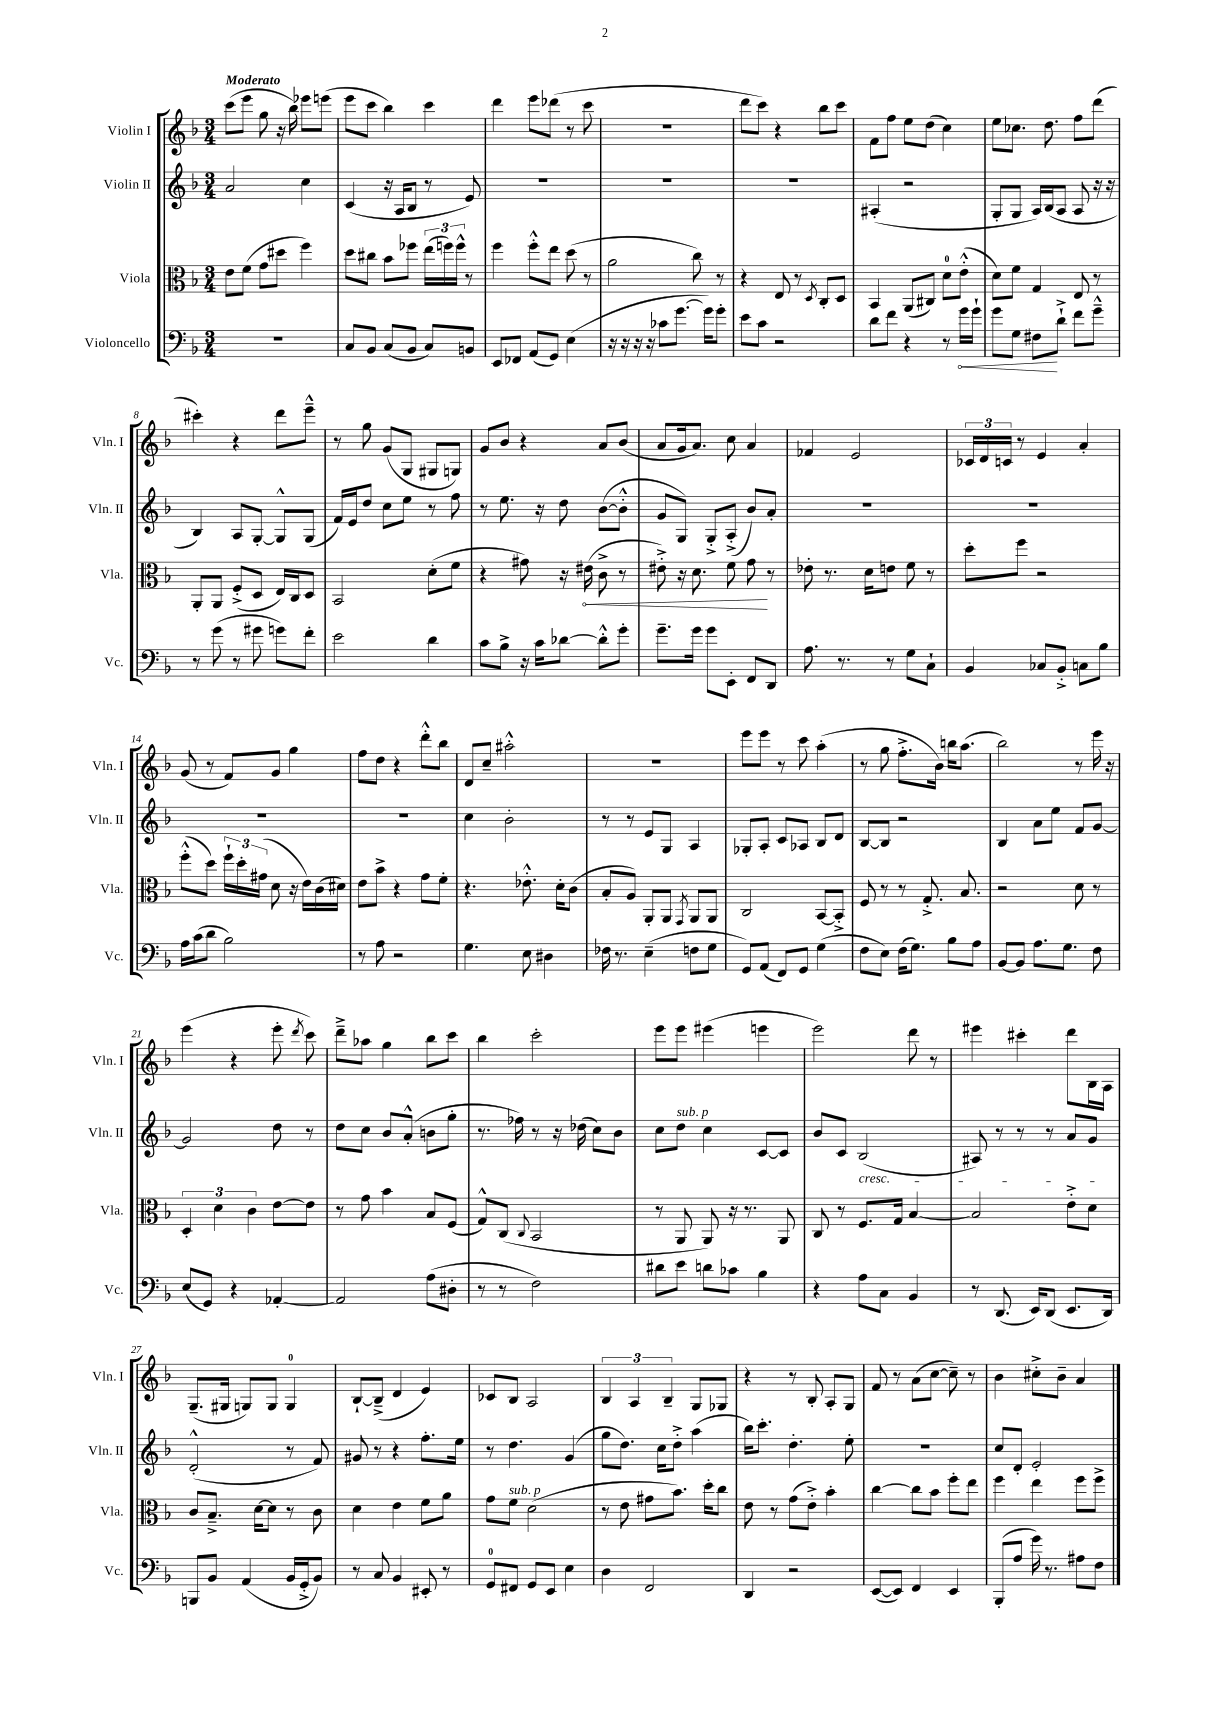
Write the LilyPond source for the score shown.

<<
\new StaffGroup <<
\new Staff = "s0" \with { instrumentName = "Violin I" shortInstrumentName = "Vln. I" } {
    \clef treble \key f \major \numericTimeSignature \time 3/4 \tempo "Moderato"
    \autoBeamOff c'''8[( e'''8] g''8 r16 bes''16) ees'''8[ e'''8]( |
    e'''8[ c'''8] bes''4) c'''4 |
    d'''4 e'''8[ des'''8]( r8 c'''8 |
    R2. |
    d'''8[ c'''8]) r4 bes''8[ c'''8] |
    f'8[ f''8] e''8[ d''8]( c''4) |
    e''8[ ces''8.] d''8. f''8[ d'''8]( |
    cis'''4-.) r4 d'''8[ e'''8]---^ |
    r8 g''8 g'8[( g8] gis8[ g8]) |
    g'8[ bes'8] r4 a'8[ bes'8]( |
    a'8[ g'16 a'8.]) c''8 a'4 |
    fes'4 e'2 |
    \tuplet 3/2 { ces'16[ d'16 c'16] } r8 e'4 a'4-. |
    g'8( r8 f'8[) g'8] g''4 |
    f''8[ d''8] r4 d'''8[-.-^ bes''8] |
    d'8[ c''8]-- ais''2-.-^ |
    R2. |
    e'''8[ e'''8] r8 c'''8 a''4-.( |
    r8 g''8 f''8.[-.-> bes'16]) b''16[ a''8.]( |
    bes''2) r8 e'''16 r16 |
    e'''4( r4 e'''8-. \acciaccatura { d'''8 } c'''8) |
    d'''8[---> aes''8] g''4 bes''8[ c'''8] |
    bes''4 c'''2-. |
    e'''8[ e'''8] eis'''4( e'''4 |
    e'''2) d'''8 r8 |
    eis'''4 cis'''4-. d'''8[ bes16 a16] |
    g8.[--( gis16] g8[) g8] g4-0 |
    bes8[~-! bes8]--->( d'4 e'4) |
    ces'8[ bes8] a2 |
    \tuplet 3/2 { bes4 a4 bes4-- } g8[ ges8] |
    r4 r8 bes8-. a8[-. g8] |
    f'8 r8 a'8[( c''8]~ c''8--) r8 |
    bes'4 cis''8[-.-> bes'8]-- a'4 \bar "|." |
}
\new Staff = "s1" \with { instrumentName = "Violin II" shortInstrumentName = "Vln. II" } {
    \clef treble \key f \major \numericTimeSignature \time 3/4
    \autoBeamOff a'2 c''4 |
    c'4( r16 a16[ bes8] r8 e'8) |
    R2. |
    R2. |
    R2. |
    ais4-.( r2 |
    g8[-. g8] a16[) bes16( a8] a8 r16 r16 |
    bes4) a8[ g8]~-. g8[-^ g8]( |
    f'16[) e'16 d''8] c''8[ e''8] r8 f''8 |
    r8 e''8. r16 d''8 bes'8[~( bes'8]-.-^ |
    g'8[ g8]) g8[-.-> a8]-.->( bes'8[) a'8]-. |
    R2. |
    R2. |
    R2. |
    R2. |
    c''4 bes'2-. |
    r8 r8 e'8[ g8] a4 |
    ges8[-. a8]-. c'8[ aes8] bes8[ d'8] |
    bes8[~ bes8] r2 |
    bes4 a'8[ e''8] f'8[ g'8]~ |
    g'2 d''8 r8 |
    d''8[ c''8] bes'8[ a'8]-.-^( b'8[ g''8]-. |
    r8. fes''16) r8 r16 des''16( c''8[) bes'8] |
    c''8[ d''8]^\markup { \italic "sub. p" } c''4 c'8[~ c'8] |
    bes'8[ c'8] bes2\cresc( |
    ais8) r8 r8 r8 a'8[ g'8]\! |
    d'2-.-^( r8 f'8) |
    gis'8 r8 r4 f''8.[-. e''16] |
    r8 d''4. g'4( |
    g''8[ d''8.]) c''16[ d''8]-.-> a''4( |
    bes''16[) c'''8.]-. d''4.-. e''8-. |
    R2. |
    c''8[ d'8]-. e'2-. \bar "|." |
}
\new Staff = "s2" \with { instrumentName = "Viola" shortInstrumentName = "Vla." } {
    \clef alto \key f \major \numericTimeSignature \time 3/4
    \autoBeamOff e'8[ f'8]( g'8[ dis''8] f''4) |
    d''8[ cis''8] bes'8[ fes''8] \tuplet 3/2 { e''16[( f''16) f''16]-^ } r8 |
    f''4 f''8[-.-^ e''8] d''8( r8 |
    a'2 c''8) r8 |
    r4 e8 r8 \acciaccatura { d8 } c8[-. d8] |
    bes,4 a,8[( cis8]) d'8[-0 e'8]-.-^( |
    d'8[) f'8] g4 e8 r8 |
    a,8[-. a,8] f8[-.->( d8] e16[) c16 d8] |
    bes,2 d'8[-.( f'8] |
    r4 gis'8) r16 \once \override Hairpin.circled-tip = ##t eis'16\<( c'8-> r8 |
    eis'8-.->) r16 d'8. f'8 g'8\! r8 |
    ees'8-. r8. d'16[ e'8] f'8 r8 |
    d''8[-. f''8] r2 |
    f''8[-.-^( d''8]) \tuplet 3/2 { f''16[-! d''16-. gis'16]( } d'8 r16 e'16[) c'16( dis'16]) |
    e'8[ bes'8]-> r4 g'8[ f'8]-. |
    r4. ees'8.-.-^ d'16[-. c'8]( |
    bes8[-. a8]) a,8[-. a,8] \acciaccatura { g,8 } a,8[ a,8] |
    c2 bes,8[~ bes,8]-.-> |
    f8 r8 r8 g8.-.-> bes8. |
    r2 d'8 r8 |
    \tuplet 3/2 { d4-. d'4 c'4 } e'8[~ e'8] |
    r8 g'8 bes'4 bes8[ f8]( |
    g8[-^) c8]( \appoggiatura { c8 } bes,2 |
    r8 a,8 a,8) r16 r8. a,8 |
    c8 r8 f8.[ g16] bes4~ |
    bes2 e'8[-.-> d'8] |
    c'8[ bes8.]---> d'16[~ d'8] r8 c'8 |
    d'4 e'4 f'8[ a'8] |
    g'8[ f'8]^\markup { \italic "sub. p" } d'2( |
    r8 e'8 gis'8[ bes'8.]) d''16[-. c''8] |
    e'8 r8 g'8[( e'8]-.->) bes'4-. |
    c''4~ c''8[ bes'8] f''8[-. e''8] |
    f''4 e''4 f''8[ f''8]-> \bar "|." |
}
\new Staff = "s3" \with { instrumentName = "Violoncello" shortInstrumentName = "Vc." } {
    \clef bass \key f \major \numericTimeSignature \time 3/4
    \autoBeamOff R2. |
    c8[ bes,8] c8[( bes,8] c8[) b,8] |
    e,8[ fes,8] a,8[( g,8]) e4( |
    r16 r16 r16 r16 ces'8[ g'8.]~ g'16[) g'8]-. |
    e'8[ c'8] r2 |
    d'8[ f'8] r4 r8 \once \override Hairpin.circled-tip = ##t g'16[\< g'16]-! |
    g'8[ g8] fis8[\! d'8]-!-> f'8[ g'8]---^ |
    r8 g'8( r8 gis'8 g'8[) f'8]-. |
    e'2 d'4 |
    c'8[ bes8]-> r16 c'16[ des'8]~ des'8[-.-^ g'8]-. |
    g'8.[-- g'16] g'8[ e,8]-. f,8[ d,8] |
    a8. r8. r8 g8[ c8]-! |
    bes,4 ces8[ bes,8]-.-> c8[ bes8] |
    a16[ c'16( d'8] bes2) |
    r8 a8 r2 |
    g4. e8 dis4 |
    fes16 r8. e4--( f8[ g8] |
    g,8[) a,8]( f,8[) g,8] g4( |
    f8[ e8]) f16[( g8.]) bes8[ a8] |
    bes,8[~ bes,8] a8.[ g8.] f8 |
    e8[( g,8]) r4 aes,4~-. |
    aes,2 a8[( dis8]-. |
    r8 r8 f2) |
    dis'8[ e'8] d'8[ ces'8] bes4 |
    r4 a8[ c8] bes,4 |
    r8 d,8.( e,16[) d,8]( e,8.[ d,16]) |
    b,,8[ bes,8] a,4( bes,16[ g,16-.-> bes,8]) |
    r8 c8 bes,4 eis,8-. r8 |
    g,8[-0 fis,8] g,8[ e,8] e4 |
    d4 f,2 |
    d,4 r2 |
    e,8[~( e,8]) f,4 e,4 |
    bes,,8[-.( a8] g'16) r8. ais8[ f8] \bar "|." |
}
>>
>>
